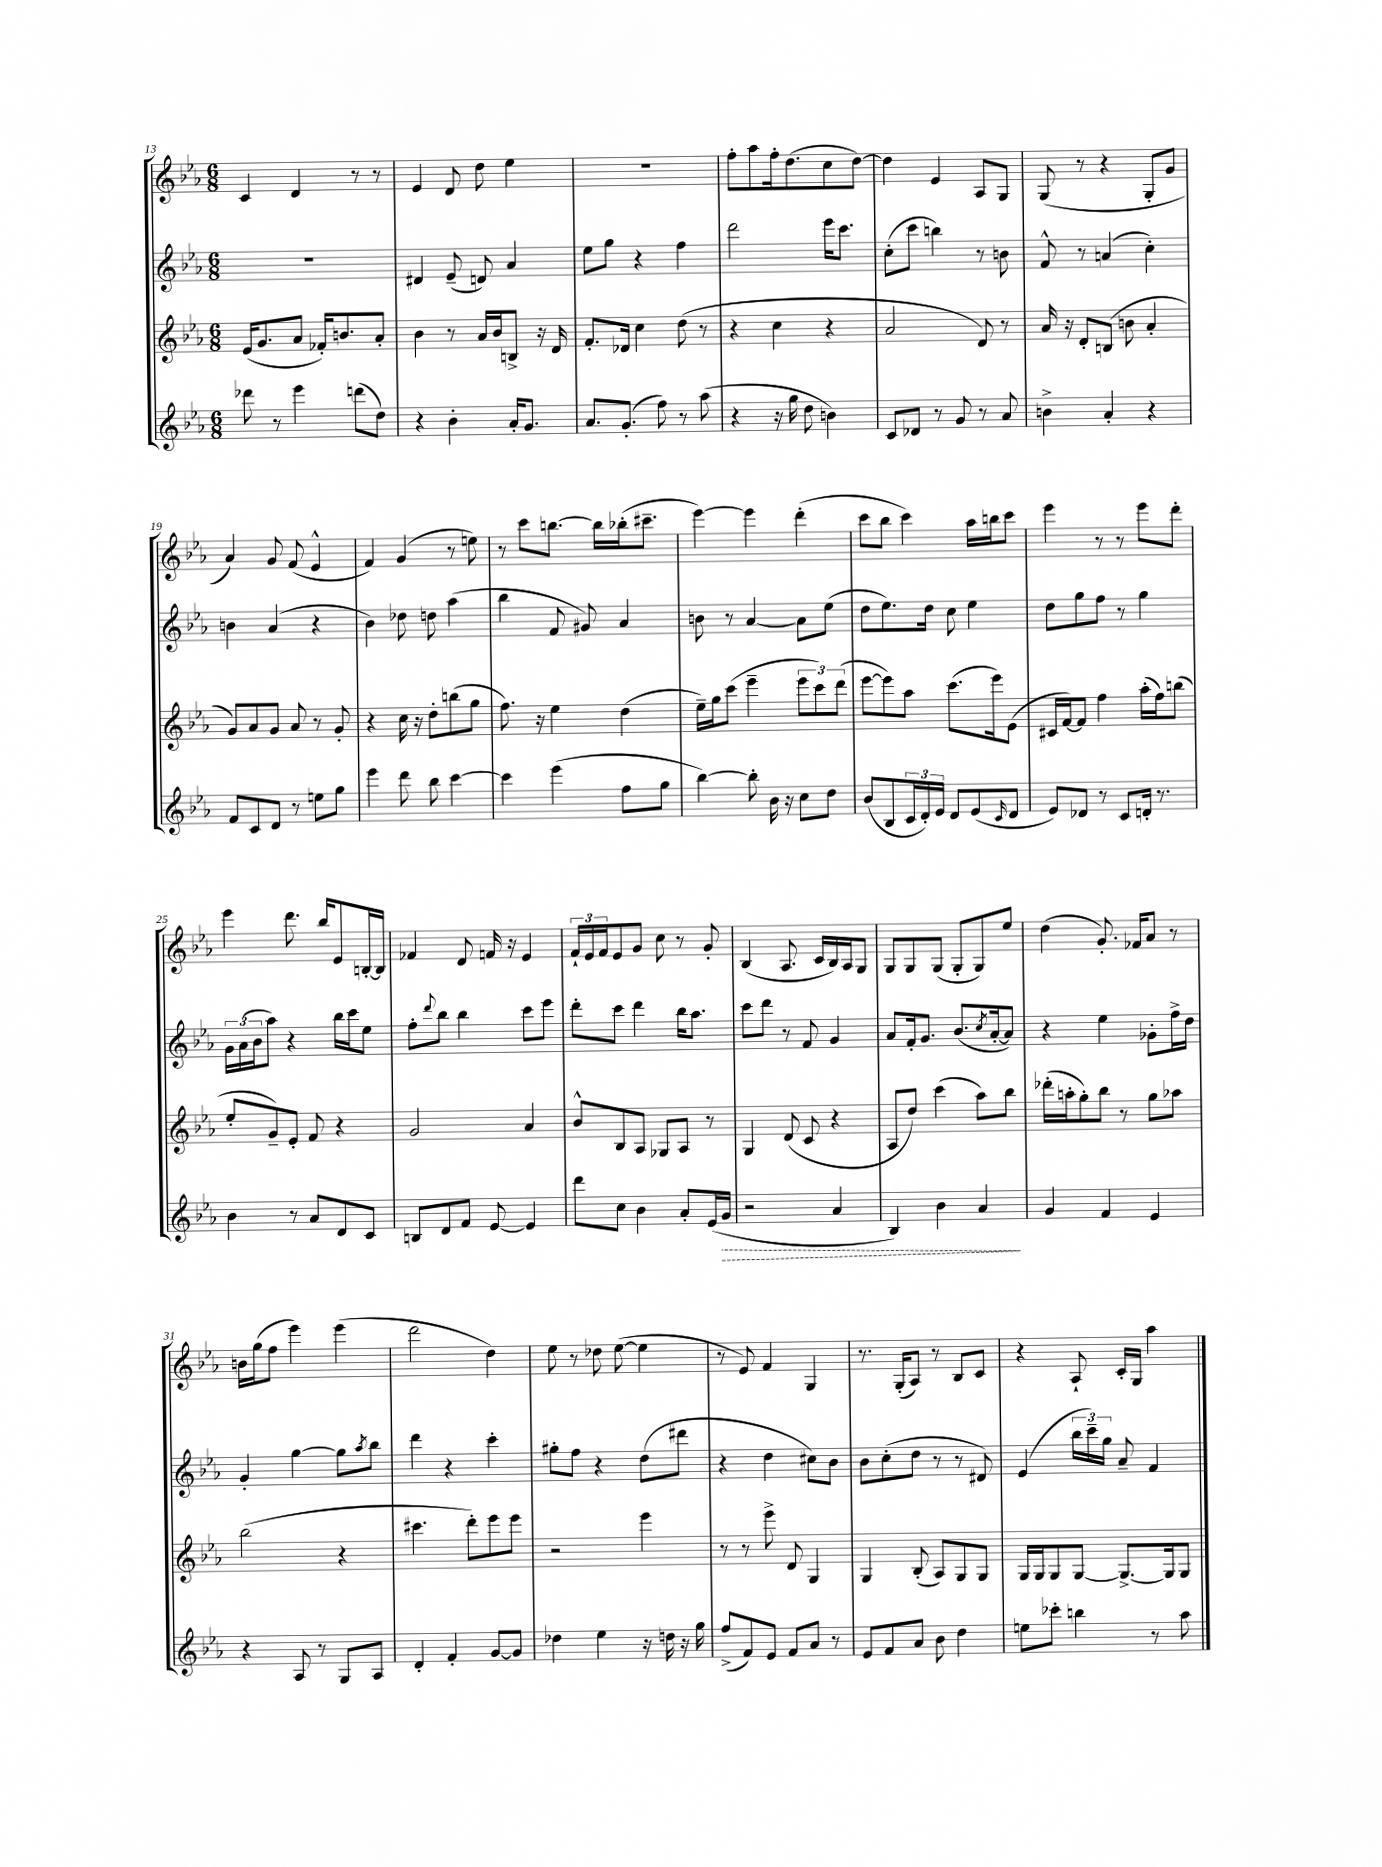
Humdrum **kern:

**kern	**kern	**kern	**kern
*staff4	*staff3	*staff2	*staff1
*clefG2	*clefG2	*clefG2	*clefG2
*k[b-e-a-]	*k[b-e-a-]	*k[b-e-a-]	*k[b-e-a-]
*M6/8	*M6/8	*M6/8	*M6/8
8ddd-	(16e-	2.r	4c
.	8.g	.	.
8r	.	.	.
4eee-	8a-	.	4d
.	16f-')	.	.
.	8.b	.	.
(8ddd	.	.	8r
8dd)	8a-'	.	8r
=	=	=	=
4r	4b-	4d#	4e-
4b-'	8r	(8e-~	8d
.	16a-	8d)	8dd
.	16b-	.	.
16a-'	8B^	4a-	4ee-
8.g	.	.	.
.	16r	.	.
.	16d	.	.
=	=	=	=
8.a-	8.f'	8ee-	2.r
.	.	8gg	.
(8.g'	16d-	.	.
.	4cc	4r	.
8ff)	.	.	.
8r	(8dd	4ff	.
(8aa-	8r	.	.
=	=	=	=
4r	4r	2ddd	8ff'
.	.	.	8aa-
16r	4cc	.	16ff'
16gg	.	.	(8.dd
8dd	.	.	.
4b)	4r	16eee-	8cc
.	.	8.ccc	.
.	.	.	[8dd)
=	=	=	=
8c	2a-	(8cc'	4dd]
8d-	.	8ccc	.
8r	.	4bb)	4e-
8g	.	.	.
8r	8d)	8r	8A-
8a-	8r	8b	8G
=	=	=	=
4b^	16a-	8f^^	(8G
.	16r	.	.
.	8d'	8r	8r
4a-'	(8B	(4a	4r
.	8b	.	.
4r	4a-'	4cc')	8G'
.	.	.	8g
=	=	=	=
8f	8g)	4b	4a-)
8c	8a-	.	.
8d	8g	(4a-	8g
8r	8a-	.	(8f
8ee	8r	4r	4e-^^
8gg	8g'	.	.
=	=	=	=
4eee-	4r	4b-)	4f)
8ddd	16cc	8dd-	(4g
.	16r	.	.
8bb-	8dd'	8dd	.
[4ccc	(8bb	(4aa-	8r
.	8gg	.	8ee)
=	=	=	=
4ccc]	8.ff)	4bb-	8r
.	.	.	8ccc
.	16r	.	.
(4eee-	4ee-	8f	[8.bb
.	.	8g#)	.
.	.	.	16bb]
8ff	(4dd	4a-	(16bb-'
.	.	.	8.ccc#~
8gg	.	.	.
=	=	=	=
[4bb-)	16ee-~)	8b	[4eee-)
.	16gg	.	.
.	(8ccc	8r	.
8bb-']	4eee-~	[4a-	4eee-]
16b-	.	.	.
16r	.	.	.
8cc	12eee-	8a-]	(4ddd'
.	12ccc)	.	.
8dd	.	(8ee-	.
.	(12ddd	.	.
=	=	=	=
(8b-	[8eee-	8dd	8ccc
8B-	8eee-])	8.ee-)	8bb-
24c	8aa-	.	4ccc)
24d')	.	.	.
.	.	16dd	.
24e-	.	.	.
8d	(8.ccc	8cc	.
(8e-	.	4ee-	16aa-
.	16eee-)	.	16bb
16qqc	.	.	.
8d	(8e-	.	8ccc
=	=	=	=
8e-)	16c#	8dd	4eee-
.	[16f)	.	.
8d-	8f]	8gg	.
8r	4ff	8ff	8r
8c	.	8r	8r
16d'	(16aa-'	4gg	8eee-
8.r	16ff)	.	.
.	(8bb	.	8ddd'
=	=	=	=
4b-	8ee-'	24g	4eee-
.	.	(24a-	.
.	.	24b-	.
.	8g~)	8aa-)	.
8r	8e-'	4r	8.ddd
8a-	8f	.	.
.	.	.	16bb-
8d	4r	16bb-	8e-
.	.	16ccc	.
8c	.	8ee-	[16B'
.	.	.	16B]
=	=	=	=
8B	2g	8ff'	4f-
.	.	8qqddd	.
8d	.	8bb-	.
8f	.	4bb-	8d
[8e-	.	.	16f
.	.	.	16r
4e-]	4a-	8ccc	4e-
.	.	8eee-	.
=	=	=	=
8ddd	8b-^^	8ddd'	24f`
.	.	.	24e-
.	.	.	24f
8cc	8B-	8ccc	8e-
4b-	8A-	4ddd	8g
.	8G-	.	8cc
8a-'	8A-	16bb-	8r
.	.	8.aa-	.
(16e-	8r	.	8g'
16g	.	.	.
=	=	=	=
2r	4G	8ccc	(4B-
.	.	8ddd	.
.	(8d	8r	8.A-
.	8c	8f	.
.	.	.	16c
4a-	4r	4g	16B-)
.	.	.	16A-
.	.	.	8G
=	=	=	=
4B-)	8A-	8a-	8G
.	8dd)	16f'	8G
.	.	8.g	.
4b-	(4ccc	.	(8G
.	.	(8.b-	8G'
4a-	8aa-)	.	8G)
.	.	8qcc	.
.	.	[16a-'	.
.	8bb-	8a-])	8ee-
=	=	=	=
4g	(16ddd-'	4r	(4dd
.	16aa'	.	.
.	8gg')	.	.
4f	8bb-	4ee-	8.g')
.	8r	.	.
.	.	.	16f-
4e-	8gg	8g-'	8a-
.	8aa-	16ff^	8r
.	.	16dd	.
=	=	=	=
4r	(2bb-	4g'	16b
.	.	.	(16gg
.	.	.	8ff
8A-	.	[4gg	4eee-)
8r	.	.	.
8G	4r	8gg]	(4eee-
.	.	8qaa-	.
8A-	.	8bb-	.
=	=	=	=
4d'	4.ccc#	4ddd	2ddd
4f'	.	4r	.
.	8ddd')	.	.
[8g	8eee-	4ccc'	4dd)
8g]	8eee-	.	.
=	=	=	=
4dd-	2r	8gg#'	8ee-
.	.	8ff	8r
4ee-	.	4r	8dd-
.	.	.	([8ee-
16r	4eee-	(8dd	4ee-]
16dd	.	.	.
16r	.	8ddd#	.
16gg	.	.	.
=	=	=	=
(8ff^	8r	4r	8r
8f)	8r	.	8e-)
8e-	8eee-^	4dd	4f
8f	8d	.	.
8a-	4G	8cc#)	4G
8r	.	8b-	.
=	=	=	=
8e-	4G	8b-	8.r
8f	.	(8cc'	.
.	.	.	(16G'
8a-	(8B-'	8dd	8A-)
8b-	8A-)	8r	8r
4dd	8G	8r	8B-
.	8G	8d#)	8c
=	=	=	=
8ee	16G	(4e-	4r
.	16G	.	.
8ccc-'	8G	.	.
4bb	[8G	24bb-	8A-`
.	.	24ccc~)	.
.	.	24gg	.
.	8.G^_	8a-~	16c'
.	.	.	16G
8r	.	4f	4aa-
.	16G]	.	.
8aa-	8G	.	.
==	==	==	==
*-	*-	*-	*-
